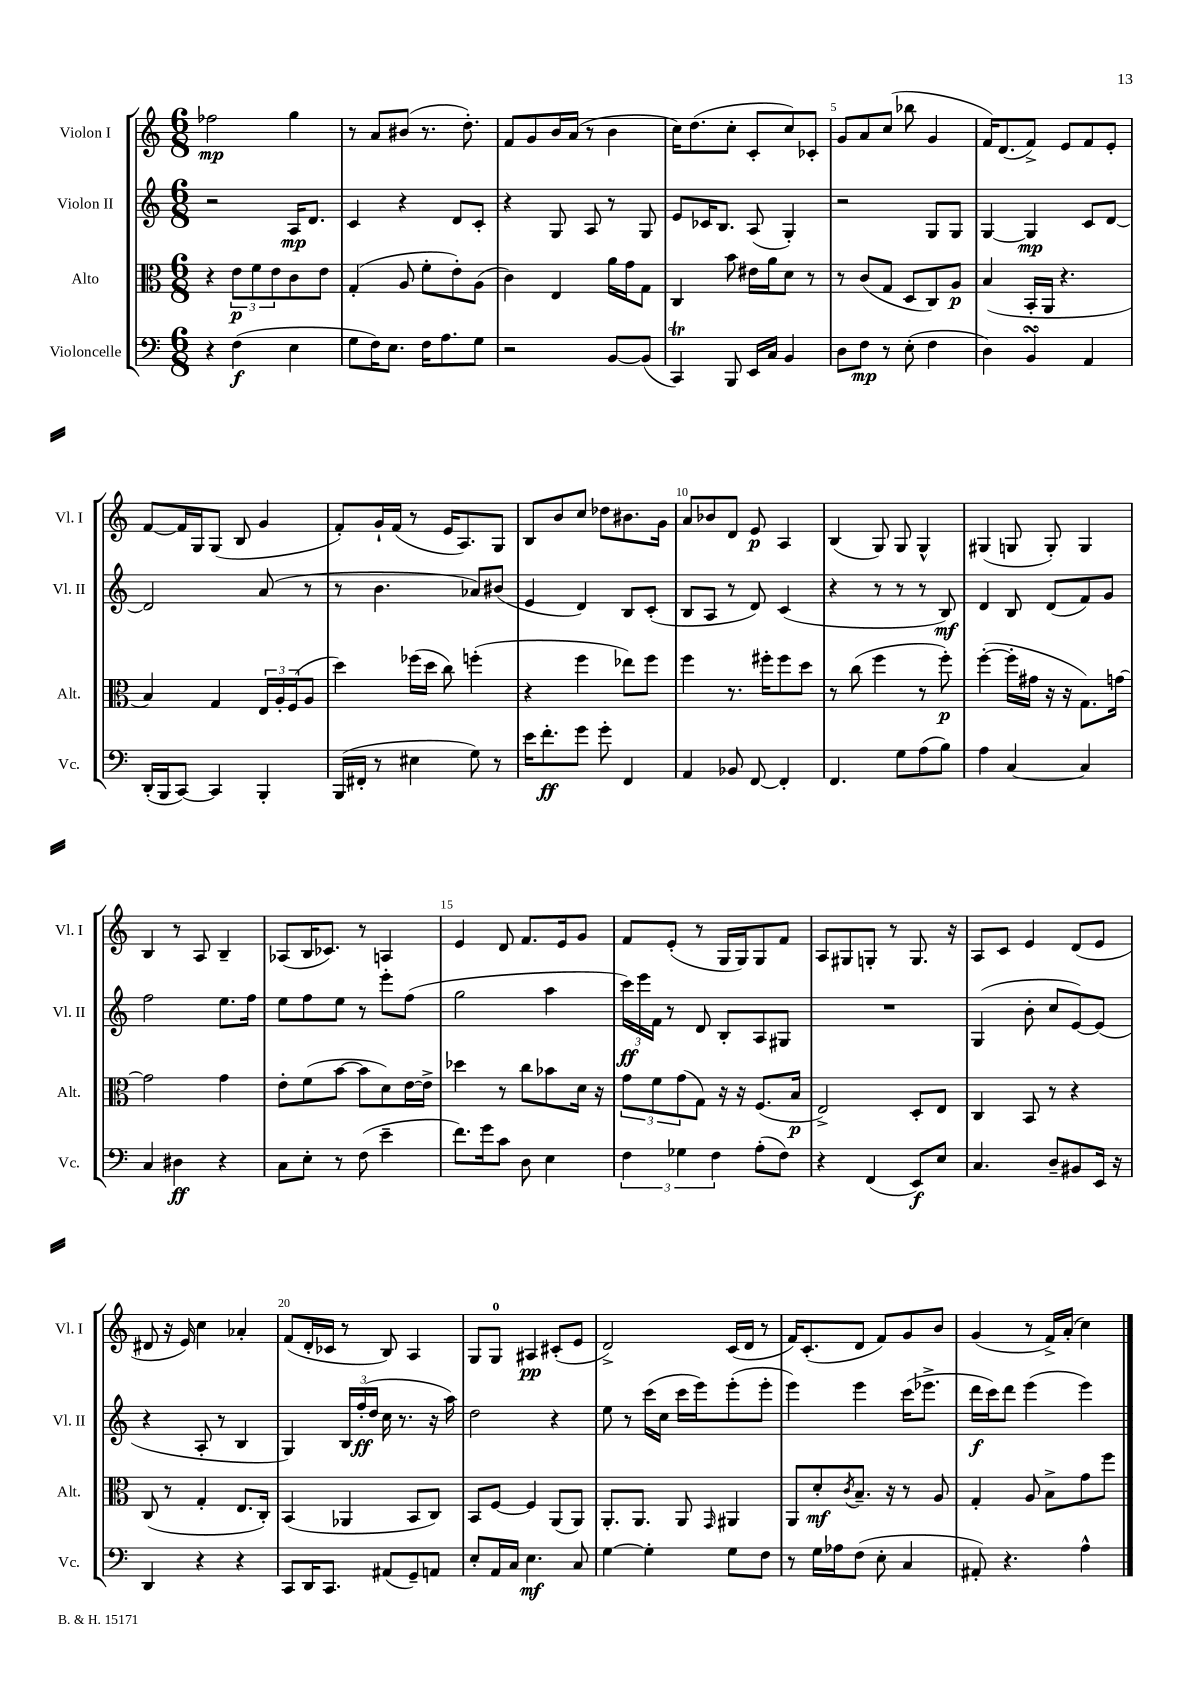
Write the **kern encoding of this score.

**kern	**dynam	**kern	**dynam	**kern	**dynam	**kern	**dynam
*part4	*part4	*part3	*part3	*part2	*part2	*part1	*part1
*staff4	*staff4	*staff3	*staff3	*staff2	*staff2	*staff1	*staff1
*I"Violoncelle	*	*I"Alto	*	*I"Violon II	*	*I"Violon I	*
*I'Vc.	*	*I'Alt.	*	*I'Vl. II	*	*I'Vl. I	*
*clefF4	*	*clefC3	*	*clefG2	*	*clefG2	*
*k[]	*	*k[]	*	*k[]	*	*k[]	*
*M6/8	*	*M6/8	*	*M6/8	*	*M6/8	*
=1	=1	=1	=1	=1	=1	=1	=1
4r	.	4r	.	2r	.	2ff-X\	mp
(4F\	f	12e\L	p	.	.	.	.
.	.	12f\	.	.	.	.	.
.	.	12e\	.	.	.	.	.
4E\	.	8c\	.	16A/KL	mp	4gg\	.
.	.	.	.	8.d/J	.	.	.
.	.	8e\J	.	.	.	.	.
=2	=2	=2	=2	=2	=2	=2	=2
8G\L	.	(4G'/	.	4c/	.	8r	.
16F\K)	.	.	.	.	.	8a/L	.
8.E\J	.	.	.	.	.	.	.
.	.	8A/	.	4r	.	(8b#X/J	.
16F\KL	.	8f'\L	.	.	.	8.r	.
8.A\	.	.	.	.	.	.	.
.	.	8e'\)	.	8d/L	.	.	.
.	.	.	.	.	.	8.dd'\)	.
8G\J	.	(8A\J	.	8c'/J	.	.	.
=3	=3	=3	=3	=3	=3	=3	=3
2r	.	4c\)	.	4r	.	8f/L	.
.	.	.	.	.	.	8g/	.
.	.	4E/	.	8G/	.	16b/L	.
.	.	.	.	.	.	(16a/JJ	.
.	.	.	.	8A/	.	8r	.
[8BB/L	.	16a\LL	.	8r	.	4b\	.
.	.	16g\J	.	.	.	.	.
(8BB/J]	.	8G\J	.	8G/	.	.	.
=4	=4	=4	=4	=4	=4	=4	=4
4CCT/)	.	4C/	.	8e/L	.	16cc\KL)	.
.	.	.	.	.	.	(8.dd\	.
.	.	.	.	16c-X/K	.	.	.
.	.	.	.	8.B/J	.	.	.
8BBB/	.	8b\	.	.	.	8cc'\J	.
16EE/LL	.	16e#X\LL	.	(8A/	.	8c'/L	.
16C/JJ	.	16a\J	.	.	.	.	.
4BB/	.	8d\J	.	4G'/)	.	8cc/)	.
.	.	8r	.	.	.	8c-X'/J	.
=5	=5	=5	=5	=5	=5	=5	=5
8D\L	.	8r	.	2r	.	8g/L	.
8F\J	mp	(8c/L	.	.	.	8a/	.
8r	.	8G/J	.	.	.	(8cc/J	.
(8E'\	.	8D/L	.	.	.	8bb-X\	.
4F\	.	8C/)	.	8G/L	.	4g/	.
.	.	8A/J	p	8G/J	.	.	.
=6	=6	=6	=6	=6	=6	=6	=6
4D\)	.	(4B/	.	[4G/	.	16f/KL)	.
.	.	.	.	.	.	(8.d/	.
4BBsSsS/	.	16BB'/LL	.	4G/]	mp	8f^/J)	.
.	.	16AA/JJ	.	.	.	.	.
.	.	4.r	.	.	.	8e/L	.
4AA/	.	.	.	8c/L	.	8f/	.
.	.	.	.	[8d/J	.	8e'/J	.
!!LO:LB:g=z
=7	=7	=7	=7	=7	=7	=7	=7
(16DD'/LL	.	4B/)	.	2d/]	.	[8f/L	.
16BBB/J	.	.	.	.	.	.	.
[8CC/J)	.	.	.	.	.	16f/L]	.
.	.	.	.	.	.	16G/J	.
4CC/]	.	4G/	.	.	.	(8G/J	.
.	.	.	.	.	.	8B/	.
4BBB'/	.	24E/LL	.	(8a/	.	4g/	.
.	.	24A'/	.	.	.	.	.
.	.	(24F/J	.	.	.	.	.
.	.	8A/J	.	8r	.	.	.
=8	=8	=8	=8	=8	=8	=8	=8
(16BBB/LL	.	4dd\)	.	8r	.	8f'/L)	.
16FF#X'/JJ	.	.	.	.	.	.	.
8r	.	.	.	4.b\	.	16g`/L	.
.	.	.	.	.	.	(16f/JJ	.
4E#X\	.	(16ff-X\LL	.	.	.	8r	.
.	.	16dd\JJ	.	.	.	.	.
.	.	8cc\)	.	.	.	16e/KL	.
.	.	.	.	.	.	8.A/)	.
8G\)	.	(4ffn'\	.	8a-X/L)	.	.	.
8r	.	.	.	(8b#X/J	.	8G/J	.
=9	=9	=9	=9	=9	=9	=9	=9
16e\KL	.	4r	.	4e/	.	8B/L	.
8.f'\	ff	.	.	.	.	.	.
.	.	.	.	.	.	8b/	.
8g\J	.	4ff\	.	4d/)	.	8cc/J	.
8g'\	.	.	.	.	.	8dd-X\L	.
4FF/	.	8ee-X\L)	.	8B/L	.	8.b#X\	.
.	.	8ff\J	.	(8c'/J	.	.	.
.	.	.	.	.	.	16g\Jk	.
=10	=10	=10	=10	=10	=10	=10	=10
4AA/	.	4ff\	.	8B/L	.	8a/L	.
.	.	.	.	8A/J	.	8b-X/	.
8BB-X/	.	8.r	.	8r	.	8d/J	.
[8FF/	.	.	.	8d/)	.	8e/	p
.	.	16ff#X'\KL	.	.	.	.	.
4FF'/]	.	8ff#\	.	(4c/	.	4A/	.
.	.	8dd\J	.	.	.	.	.
=11	=11	=11	=11	=11	=11	=11	=11
4.FF/	.	8r	.	4r	.	(4B/	.
.	.	(8cc\	.	.	.	.	.
.	.	4ff\	.	8r	.	8G/)	.
8G\L	.	.	.	8r	.	8G/	.
(8A\	.	8r	.	8r	.	4G^^/	.
8B\J)	.	8ff'\)	p	8B/)	mf	.	.
=12	=12	=12	=12	=12	=12	=12	=12
4A\	.	([4ff'\	.	4d/	.	(4G#X/	.
[4C/	.	16ff'\LL]	.	8B/	.	8Gn/	.
.	.	16g#X\JJ	.	.	.	.	.
.	.	16r	.	(8d/L	.	8G'/)	.
.	.	16r	.	.	.	.	.
4C/]	.	8.G\L)	.	8f/)	.	4G/	.
.	.	.	.	8g/J	.	.	.
.	.	[16gn\Jk	.	.	.	.	.
!!LO:LB:g=z
=13	=13	=13	=13	=13	=13	=13	=13
4C/	.	2g\]	.	2ff\	.	4B/	.
4D#X\	ff	.	.	.	.	8r	.
.	.	.	.	.	.	8A/	.
4r	.	4g\	.	8.ee\L	.	4B~/	.
.	.	.	.	16ff\Jk	.	.	.
=14	=14	=14	=14	=14	=14	=14	=14
8C\L	.	8e'\L	.	8ee\L	.	(8A-X/L	.
8E'\J	.	(8f\	.	8ff\	.	16B/K	.
.	.	.	.	.	.	8.c-X/J)	.
8r	.	[8b\J	.	8ee\J	.	.	.
(8F\	.	8b\L]	.	8r	.	8r	.
4e~\	.	8d\)	.	8eee'\L	.	4An/	.
.	.	[16e\L	.	(8ff\J	.	.	.
.	.	16e^\JJ]	.	.	.	.	.
=15	=15	=15	=15	=15	=15	=15	=15
8.f\L)	.	4dd-X\	.	2gg\	.	4e/	.
16g\k	.	.	.	.	.	.	.
8c\J	.	8r	.	.	.	8d/	.
8D\	.	8cc\L	.	.	.	8.f/L	.
4E\	.	8b-X\	.	4aa\	.	.	.
.	.	.	.	.	.	16e/k	.
.	.	16d\Jk	.	.	.	8g/J	.
.	.	16r	.	.	.	.	.
=16	=16	=16	=16	=16	=16	=16	=16
6F\	.	12g\L	.	24ccc\LL)	ff	8f/L	.
.	.	.	.	24eee\	.	.	.
.	.	12f\	.	24f\JJ	.	.	.
.	.	.	.	8r	.	(8e'/J	.
6G-X\	.	(12g\	.	.	.	.	.
.	.	8G\J)	.	8d/	.	8r	.
6F\	.	.	.	.	.	.	.
.	.	16r	.	8B'/L	.	16G/LL	.
.	.	16r	.	.	.	16G/J)	.
(8A'\L	.	(8.F/L	.	8A/	.	8G/	.
8F\J)	.	.	.	8G#X/J	.	8f/J	.
.	.	16B/Jk	p	.	.	.	.
=17	=17	=17	=17	=17	=17	=17	=17
4r	.	2E^/)	.	2.r	.	8A/L	.
.	.	.	.	.	.	8G#X/	.
(4FF/	.	.	.	.	.	8Gn'/J	.
.	.	.	.	.	.	8r	.
8EE/L)	f	8D'/L	.	.	.	8.G/	.
8E/J	.	8E/J	.	.	.	.	.
.	.	.	.	.	.	16r	.
=18	=18	=18	=18	=18	=18	=18	=18
4.C/	.	4C/	.	(4G/	.	8A/L	.
.	.	.	.	.	.	8c/J	.
.	.	8BB/	.	8b'\	.	4e/	.
8D~/L	.	8r	.	8cc/L	.	.	.
8BB#X/	.	4r	.	[8e/)	.	(8d/L	.
16EE/Jk	.	.	.	(8e/J]	.	8e/J	.
16r	.	.	.	.	.	.	.
!!LO:LB:g=z
=19	=19	=19	=19	=19	=19	=19	=19
4DD/	.	(8C/	.	4r	.	8d#X/	.
.	.	8r	.	.	.	16r	.
.	.	.	.	.	.	16e/)	.
4r	.	4G'/	.	8A'/	.	4cc\	.
.	.	.	.	8r	.	.	.
4r	.	8.E/L	.	4B/	.	4a-X'/	.
.	.	16C'/Jk)	.	.	.	.	.
=20	=20	=20	=20	=20	=20	=20	=20
8CC/L	.	(4BB/	.	4G/)	.	(8f/L	.
16DD/K	.	.	.	.	.	16d'/L	.
8.CC/J	.	.	.	.	.	16c-X/JJ	.
.	.	4AA-X/	.	24B/LL	.	8r	.
.	.	.	.	(24ff'/	ff	.	.
.	.	.	.	24dd/JJ	.	.	.
(8AA#X/L	.	.	.	16cc\	.	8B/)	.
.	.	.	.	8.r	.	.	.
8GG~/)	.	8BB/L	.	.	.	4A/	.
8AAn/J	.	8C/J)	.	16r	.	.	.
.	.	.	.	16aa\)	.	.	.
=21	=21	=21	=21	=21	=21	=21	=21
8E'/L	.	8BB/L	.	2dd\	.	8G/L	.
16AA/L	.	[8F/J	.	.	.	8G/J	.
16C/JJ	.	.	.	.	.	.	.
4.E\	mf	4F/]	.	.	.	4A#X/	pp
.	.	(8AA/L	.	4r	.	(8c#X'/L	.
8C/	.	8AA/J)	.	.	.	8e/J	.
=22	=22	=22	=22	=22	=22	=22	=22
[4G\	.	8.AA'/L	.	8ee\	.	2d^/)	.
.	.	.	.	8r	.	.	.
.	.	8.AA/J	.	.	.	.	.
4G'\]	.	.	.	(16ccc\LL	.	.	.
.	.	.	.	16cc\JJ	.	.	.
.	.	8AA/	.	16ccc\LL	.	.	.
.	.	.	.	16eee\J)	.	.	.
.	.	16qqGG/	.	.	.	.	.
8G\L	.	4AA#X/	.	(8eee'\	.	(16c/LL	.
.	.	.	.	.	.	16d/JJ	.
8F\J	.	.	.	8eee'\J	.	8r	.
=23	=23	=23	=23	=23	=23	=23	=23
8r	.	8AA/L	.	4eee\)	.	16f/KL)	.
.	.	.	.	.	.	(8.c'/	.
16G\LL	.	8d'/	mf	.	.	.	.
16A-X\J	.	.	.	.	.	.	.
.	.	8qc/	.	.	.	.	.
(8F\J	.	8.B~/J	.	4eee\	.	8d/J	.
8E'\	.	.	.	.	.	8f/L)	.
.	.	16r	.	.	.	.	.
4C/	.	8r	.	(16ccc\KL	.	8g/	.
.	.	.	.	8.eee-X^\J	.	.	.
.	.	8A/	.	.	.	8b/J	.
=24	=24	=24	=24	=24	=24	=24	=24
8AA#X'/)	.	4G'/	.	16ddd\LL	f	(4g/	.
.	.	.	.	16ccc\J)	.	.	.
4.r	.	.	.	8ddd\J	.	.	.
.	.	8A/	.	(4eee\	.	8r	.
.	.	8B^\L	.	.	.	16f^/LL)	.
.	.	.	.	.	.	(16a'/JJ	.
4A^^\	.	8g\	.	4eee\)	.	4cc\)	.
.	.	8ff\J	.	.	.	.	.
==	==	==	==	==	==	==	==
*-	*-	*-	*-	*-	*-	*-	*-
